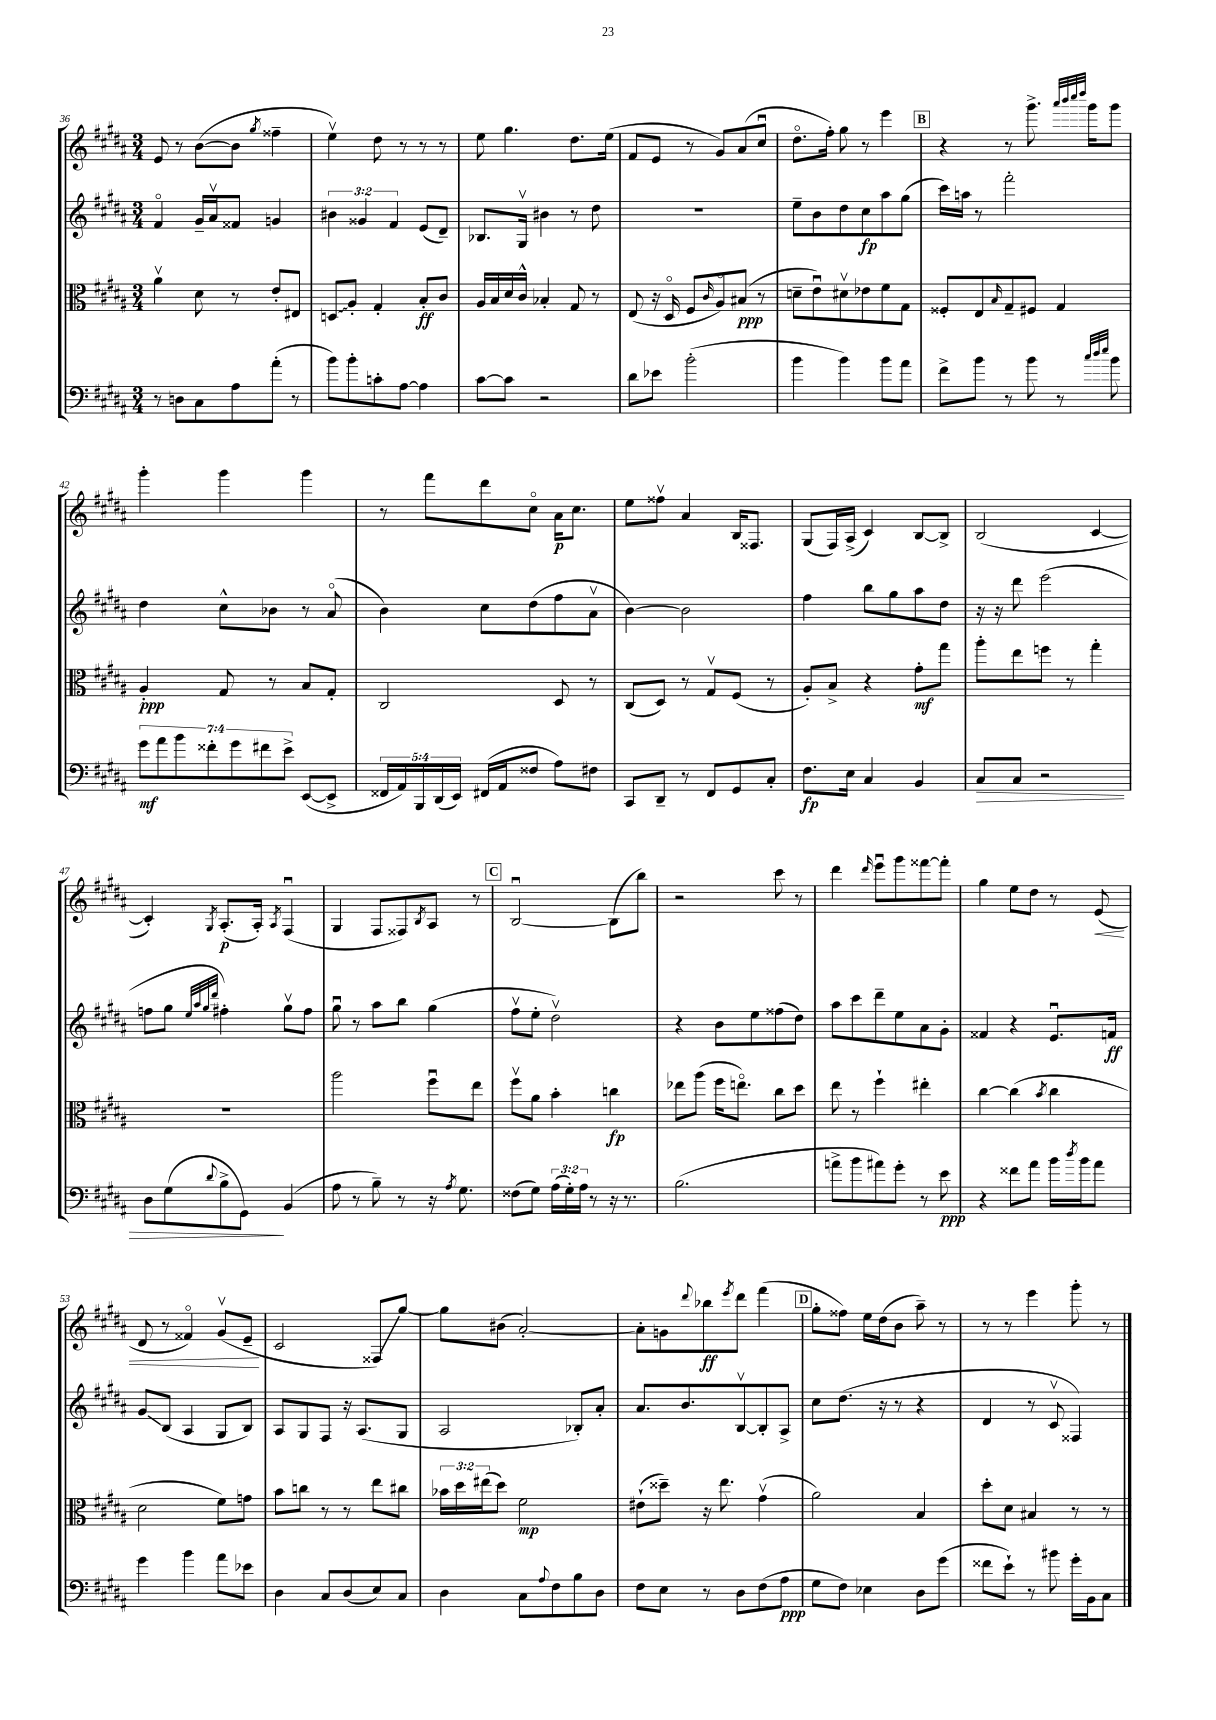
<<
\new StaffGroup <<
\new Staff = "s0" {
    \clef treble \key b \major \numericTimeSignature \time 3/4
    e'8 r8 b'8~( b'8 \acciaccatura { gis''8 } fisis''4-- |
    e''4\upbow) dis''8 r8 r8 r8 |
    e''8 gis''4. dis''8. e''16( |
    fis'8 e'8 r8 gis'8) ais'8( cis''8\downbow |
    dis''8.\flageolet fis''16-.) gis''8 r8 e'''4 |
    \mark \markup { \box "B" } r4 r8 gis'''8.-> \grace { ais'''32 b'''32 cis''''32 dis''''32 } gis'''16 gis'''8 |
    gis'''4-. gis'''4 gis'''4 |
    r8 fis'''8 dis'''8 cis''8\flageolet ais'16\p cis''8. |
    e''8 fisis''8\upbow ais'4 b16 fisis8. |
    gis8( fis16) ais16->( cis'4) b8~ b8-> |
    b2( cis'4~ |
    cis'4-.) \acciaccatura { gis8 } ais8.-.\p( ais16-.) \acciaccatura { ais8 } fis4\downbow( |
    gis4 fis8 fisis8) \acciaccatura { b8 } ais8 r8 |
    \mark \markup { \box "C" } b2~\downbow b8( b''8) |
    r2 cis'''8 r8 |
    dis'''4 \grace { dis'''16 } e'''8\downbow gis'''8 fisis'''8~ fisis'''8-. |
    gis''4 e''8 dis''8 r8 e'8\<( |
    dis'8 r8 fisis'4\flageolet) gis'8\upbow( e'8--\! |
    cis'2 fisis8\glissando) gis''8~ |
    gis''8 bis'8( ais'2~-.) |
    ais'8-. g'8 \appoggiatura { dis'''8 } bes''8\ff \acciaccatura { e'''8 } dis'''8 fis'''4( |
    \mark \markup { \box "D" } gis''8-. fisis''8) e''16 dis''16( b'8 ais''8--) r8 |
    r8 r8 e'''4 gis'''8-. r8 \bar "|." |
}
\new Staff = "s1" {
    \clef treble \key b \major \numericTimeSignature \time 3/4 \override Staff.TupletNumber.text = #tuplet-number::calc-fraction-text
    fis'4\flageolet gis'16-- ais'16\upbow fisis'8 g'4 |
    \tuplet 3/2 { bis'4 gisis'4 fis'4 } e'8( dis'8--) |
    bes8. gis16\upbow bis'4 r8 dis''8 |
    R2. |
    e''8-- b'8 dis''8 cis''8\fp ais''8 gis''8( |
    \mark \markup { \box "B" } cis'''16) a''16 r8 fis'''2-. |
    dis''4 cis''8-^ bes'8 r8 ais'8\flageolet( |
    b'4) cis''8 dis''8( fis''8 ais'8\upbow |
    b'4~) b'2 |
    fis''4 b''8 gis''8 ais''8 dis''8 |
    r16 r16 dis'''8 e'''2( |
    f''8 gis''8 \grace { e''32 ais''32 gis''32 dis'''32 } fis''4-.) gis''8\upbow fis''8 |
    gis''8\downbow r8 ais''8 b''8 gis''4( |
    \mark \markup { \box "C" } fis''8\upbow e''8-. dis''2\upbow) |
    r4 b'8 e''8 fisis''8( dis''8) |
    ais''8 cis'''8 dis'''8-- e''8 ais'8 gis'8-. |
    fisis'4 r4 e'8.\downbow f'16\ff |
    gis'8\glissando b8( ais4 gis8 b8) |
    ais8 gis8 fis8 r16 ais8.( gis8 |
    ais2 bes8-.) ais'8-. |
    ais'8. b'8. b8~\upbow b8-. ais8-> |
    \mark \markup { \box "D" } cis''8 dis''8.( r16 r8 r4 |
    dis'4 r8 cis'8\upbow fisis4) \bar "|." |
}
\new Staff = "s2" {
    \clef alto \key b \major \numericTimeSignature \time 3/4 \override Staff.TupletNumber.text = #tuplet-number::calc-fraction-text
    ais'4\upbow dis'8 r8 e'8-. eis8 |
    \once \override Glissando.style = #'zigzag d8\glissando ais8-. gis4-. b8-.\ff cis'8 |
    ais16 b16 dis'16 cis'16-^ bes4-. gis8 r8 |
    e8( r16 dis16\flageolet fis8 \grace { cis'16 } ais8\flageolet) bis8\ppp( r8 |
    d'8-- e'8\downbow) dis'8\upbow ees'8 fis'8 gis8 |
    \mark \markup { \box "B" } fisis8-. e8 \grace { b16 } gis8-- fis8 gis4 |
    ais4-.\ppp gis8 r8 b8 gis8-. |
    cis2 dis8 r8 |
    cis8( dis8) r8 gis8\upbow fis8( r8 |
    ais8-.) b8-> r4 gis'8-.\mf gis''8 |
    ais''8-. e''8 f''8 r8 gis''4-. |
    R2. |
    ais''2 fis''8\downbow e''8 |
    \mark \markup { \box "C" } fis''8\upbow ais'8 b'4-. c''4\fp |
    ees''8 ais''8( fis''16 e''8.\flageolet) cis''8 dis''8 |
    e''8 r8 fis''4-! eis''4-. |
    cis''4~ cis''4( \acciaccatura { b'8 } cis''4 |
    dis'2 fis'8) g'8 |
    b'8 c''8 r8 r8 e''8 cis''8 |
    \tuplet 3/2 { bes'16 dis''16 eis''16( } dis''8) fis'2\mp |
    eis'8-!( disis''8--) r16 e''8. gis'4\upbow( |
    \mark \markup { \box "D" } ais'2) b4 |
    dis''8-. dis'8 bis4 r8 r8 \bar "|." |
}
\new Staff = "s3" {
    \clef bass \key b \major \numericTimeSignature \time 3/4 \override Staff.TupletNumber.text = #tuplet-number::calc-fraction-text
    r8 d8 cis8 ais8 ais'8-.( r8 |
    b'8) b'8-. c'8-. ais8~ ais4 |
    cis'8~ cis'8 r2 |
    dis'8 ees'8 b'2-.( |
    b'4 b'4) b'8 ais'8 |
    \mark \markup { \box "B" } fis'8-> b'8 r8 b'8 r8 \grace { cis''32 dis''32 e''32 } b'8 |
    \tuplet 7/4 { gis'8\mf ais'8 b'8 fisis'8-. gis'8 fis'8 e'8-> } e,8~( e,8-> |
    \tuplet 5/4 { fisis,16 ais,16) b,,16 dis,16( e,16) } fis,16( ais,16 fisis8 ais8) fis8 |
    cis,8 dis,8-- r8 fis,8 gis,8 cis8-. |
    fis8.\fp e16 cis4 b,4 |
    cis8\> cis8 r2 |
    dis8 gis8( \appoggiatura { dis'8 } b8-> gis,8\!) b,4( |
    ais8 r8 b8--) r8 r16 \acciaccatura { ais8 } gis8. |
    \mark \markup { \box "C" } fisis8( gis8) \tuplet 3/2 { ais16( gis16-.) ais16 } r8 r16 r8. |
    b2.( |
    a'8-> b'8 ais'8) gis'8-. r8 e'8\ppp |
    r4 fisis'8 ais'8 b'16 \acciaccatura { dis''8 } b'16 ais'8 |
    gis'4 b'4 ais'8 ees'8 |
    dis4 cis8 dis8( e8) cis8 |
    dis4 cis8 \appoggiatura { ais8 } fis8 b8 dis8 |
    fis8 e8 r8 dis8 fis8( ais8\ppp |
    \mark \markup { \box "D" } gis8 fis8) ees4 dis8 gis'8( |
    fisis'8 e'8-!) r8 bis'8 gis'16-. b,16 cis8 \bar "|." |
}
>>
>>
\layout { \context { \Score currentBarNumber = #36 } }
